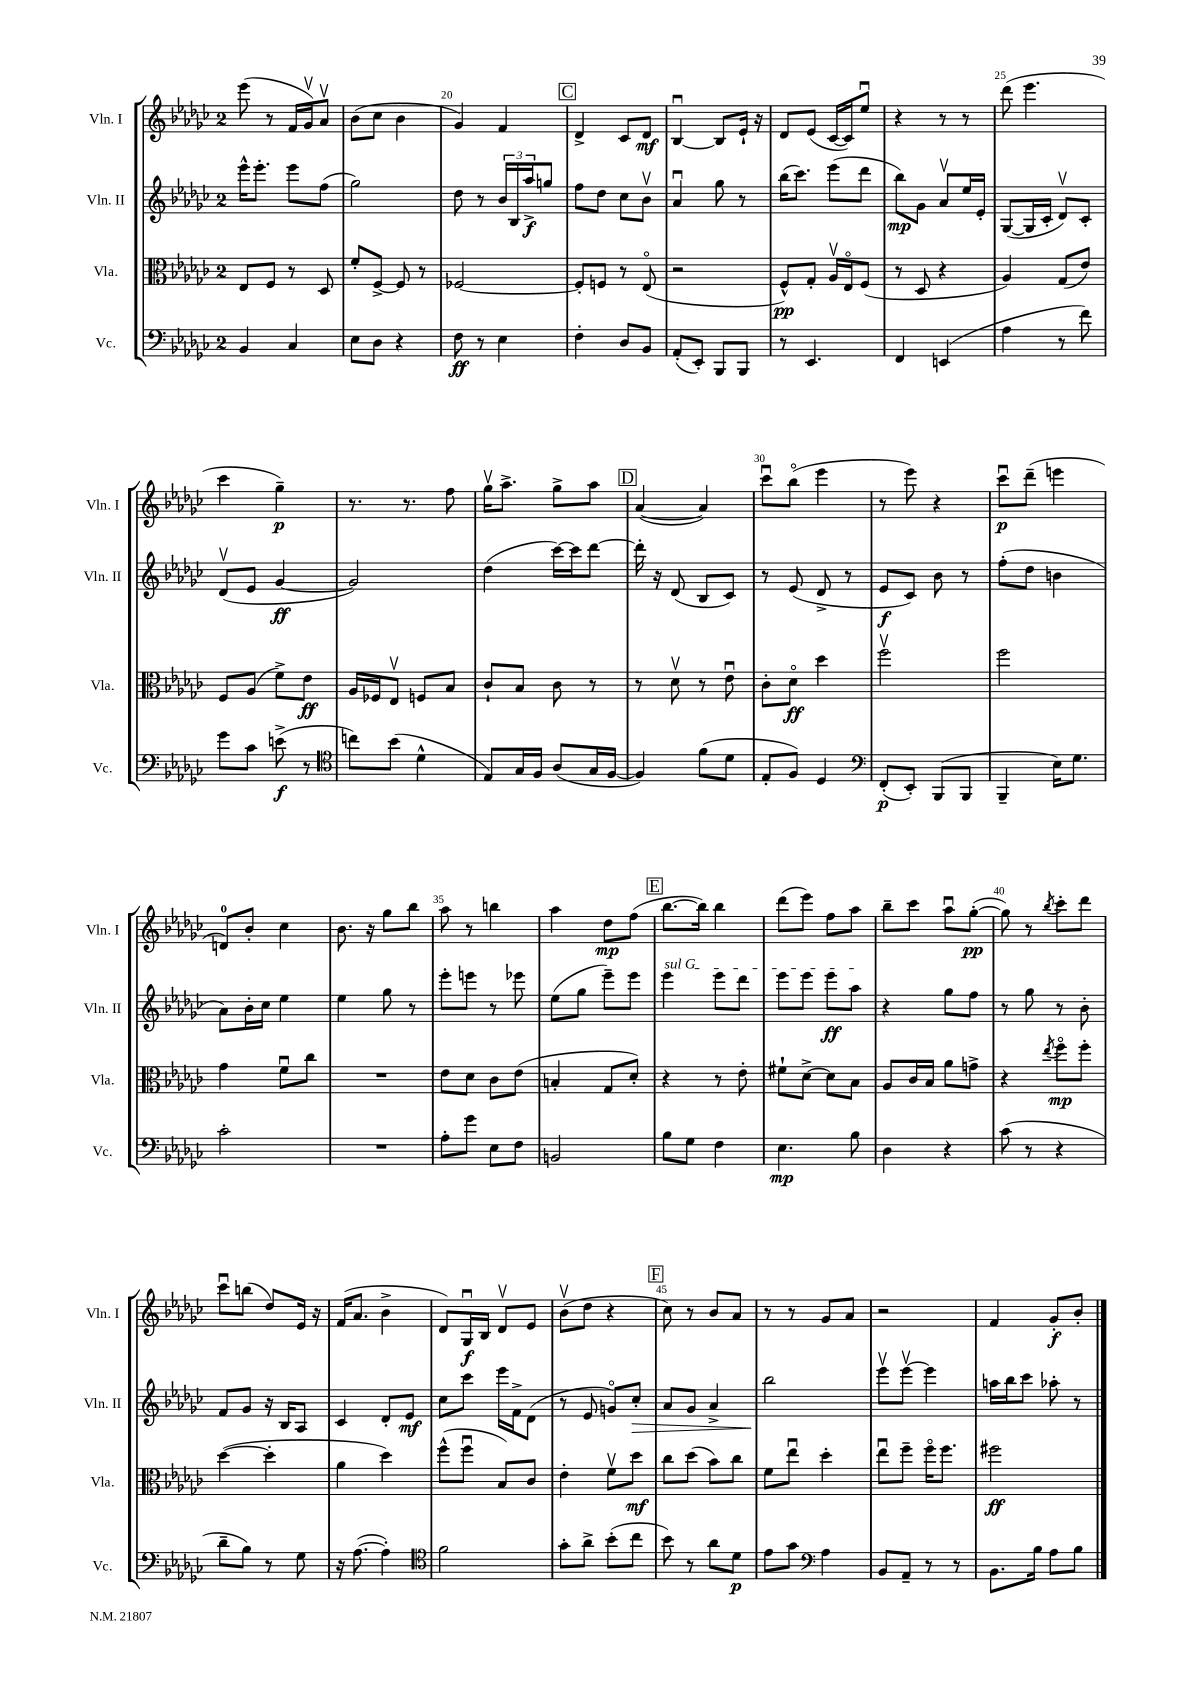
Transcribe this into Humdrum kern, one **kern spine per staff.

**kern	**kern	**kern	**kern
*staff4	*staff3	*staff2	*staff1
*clefF4	*clefC3	*clefG2	*clefG2
*k[b-e-a-d-g-c-]	*k[b-e-a-d-g-c-]	*k[b-e-a-d-g-c-]	*k[b-e-a-d-g-c-]
*M2/4	*M2/4	*M2/4	*M2/4
4BB-	8E-	16eee-^^	(8eee-
.	.	8.eee-'	.
.	8F	.	8r
4C-	8r	8eee-	16f
.	.	.	16g-v)
.	8D-	(8ff	8a-v
=	=	=	=
8E-	8f'	2gg-)	(8b-
8D-	[8F^	.	8cc-
4r	8F]	.	4b-
.	8r	.	.
=	=	=	=
8F	[2F-	8dd-	4g-)
8r	.	8r	.
4E-	.	24b-	4f
.	.	24B-	.
.	.	24aa-^	.
.	.	8gg	.
=	=	=	=
4F'	8F-']	8ff	4d-^
.	8F	8dd-	.
8D-	8r	8cc-	8c-
8BB-	(8E-o	8b-v	8d-
=	=	=	=
(8AA-'	2r	4a-u	[4B-u
8EE-')	.	.	.
8BBB-	.	8gg-	8B-]
8BBB-	.	8r	16e-`
.	.	.	16r
=	=	=	=
8r	8F^^)	(16bb-	8d-
.	.	8.ccc-)	.
4.EE-	8G-'	.	(8e-
.	16A-v	(8eee-	[16c-
.	16E-o	.	16c-])
.	(8F	8ddd-	8ee-u
=	=	=	=
4FF	8r	8bb-)	4r
.	8D-	8g-	.
(4EE	4r	8a-v	8r
.	.	16ee-	8r
.	.	16e-'	.
=	=	=	=
4A-	4A-)	([8G-	(8ddd-
.	.	16G-]	4.eee-
.	.	16c-'	.
8r	(8G-	8d-v)	.
8f)	8e-)	8c-'	.
=	=	=	=
8g-	8F	(8d-v	4ccc-
8c-	(8A-	8e-	.
(8e^	8f^)	[4g-	4gg-~)
8r	8e-	.	.
=	=	=	=
*clefC4	*	*	*
8cc)	16A-	2g-])	8.r
.	16F-	.	.
(8b-	8E-v	.	.
.	.	.	8.r
4d-^^	8F	.	.
.	8B-	.	8ff
=	=	=	=
8E-)	8c-`	(4dd-	16gg-v
.	.	.	8.aa-^
16G-	8B-	.	.
16F	.	.	.
(8A-	8c-	[16ccc-)	8gg-^
.	.	16ccc-]	.
16G-	8r	[8ddd-	8aa-
[16F	.	.	.
=	=	=	=
4F])	8r	16ddd-']	([4a-
.	.	16r	.
.	8d-v	(8d-	.
(8f	8r	8B-	4a-])
8d-	8e-u	8c-)	.
=	=	=	=
8E-'	8c-'	8r	8ccc-u
8F)	8d-o	(8e-	(8bb-o
4D-	4dd-	8d-^	4eee-
.	.	8r	.
=	=	=	=
*clefF4	*	*	*
(8FF'	2ffv	8e-	8r
8EE-')	.	8c-)	8eee-)
(8BBB-	.	8b-	4r
8BBB-	.	8r	.
=	=	=	=
4BBB-~	2ff	(8ff'	8ccc-u
.	.	8dd-	(8ddd-~
16E-)	.	4b	4eee
8.G-	.	.	.
=	=	=	=
2c-'	4g-	8a-)	8d)
.	.	16b-'	8b-'
.	.	16cc-	.
.	8fu	4ee-	4cc-
.	8cc-	.	.
=	=	=	=
2r	2r	4ee-	8.b-
.	.	.	16r
.	.	8gg-	8gg-
.	.	8r	8bb-
=	=	=	=
8A-'	8e-	8eee-'	8aa-
8g-	8d-	8eee	8r
8E-	8c-	8r	4bb
8F	(8e-	8eee-	.
=	=	=	=
2BB	4B'	(8ee-	4aa-
.	.	8gg-	.
.	8G-	8eee-~)	8dd-
.	8d-')	8eee-	(8ff
=	=	=	=
8B-	4r	4eee-	[8.bb-
8G-	.	.	.
.	.	.	16bb-])
4F	8r	8eee-	4bb-
.	8e-'	8ddd-	.
=	=	=	=
4.E-	8f#`	8eee-	(8ddd-
.	[8d-^	8eee-	8eee-)
.	8d-]	8eee-	8ff
8B-	8B-	8aa-	8aa-
=	=	=	=
4D-	8A-	4r	8bb-~
.	16c-	.	8ccc-
.	16B-	.	.
4r	8a-	8gg-	8aa-u
.	8g^	8ff	([8gg-'
=	=	=	=
(8c-	4r	8r	8gg-])
8r	.	8gg-	8r
.	8qee-	.	8qbb-
4r	8ffo	8r	8ccc-'
.	8ff'	8b-'	8ddd-
=	=	=	=
8d-~	([4dd-	8f	8ccc-u
8B-)	.	8g-	(8bb
8r	4dd-']	16r	8dd-)
.	.	16B-	.
8G-	.	8A-	16e-
.	.	.	16r
=	=	=	=
16r	4a-	4c-	(16f
([8.A-	.	.	8.a-
4A-'])	4dd-)	8d-'	4b-^
.	.	8e-	.
=	=	=	=
*clefC4	*	*	*
2f	(8ff^^	8cc-	8d-)
.	8ffu	8ccc-	16G-u
.	.	.	16B-
.	8B-)	16eee-	8d-v
.	.	16f^	.
.	8c-	(8d-	8e-
=	=	=	=
8g-'	4e-'	8r	(8b-v
8a-^	.	8e-	8dd-
(8b-'	8fv	8go)	4r
8cc-	8dd-	8cc-'	.
=	=	=	=
8b-)	8cc-	8a-	8cc-)
8r	(8dd-	8g-	8r
8a-	8b-)	4a-^	8b-
8d-	8cc-	.	8a-
=	=	=	=
8e-	8f	2bb-	8r
8g-	8ee-u	.	8r
*clefF4	*	*	*
4A-	4dd-'	.	8g-
.	.	.	8a-
=	=	=	=
8BB-	8ee-u	8eee-v	2r
8AA-~	8ff~	[8eee-v	.
8r	16ffo	4eee-]	.
.	8.ff	.	.
8r	.	.	.
=	=	=	=
8.BB-	2ff#	16aa	4f
.	.	16bb-	.
.	.	8ccc-	.
16B-	.	.	.
8A-	.	8aa-'	8g-'
8B-	.	8r	8b-'
==	==	==	==
*-	*-	*-	*-
